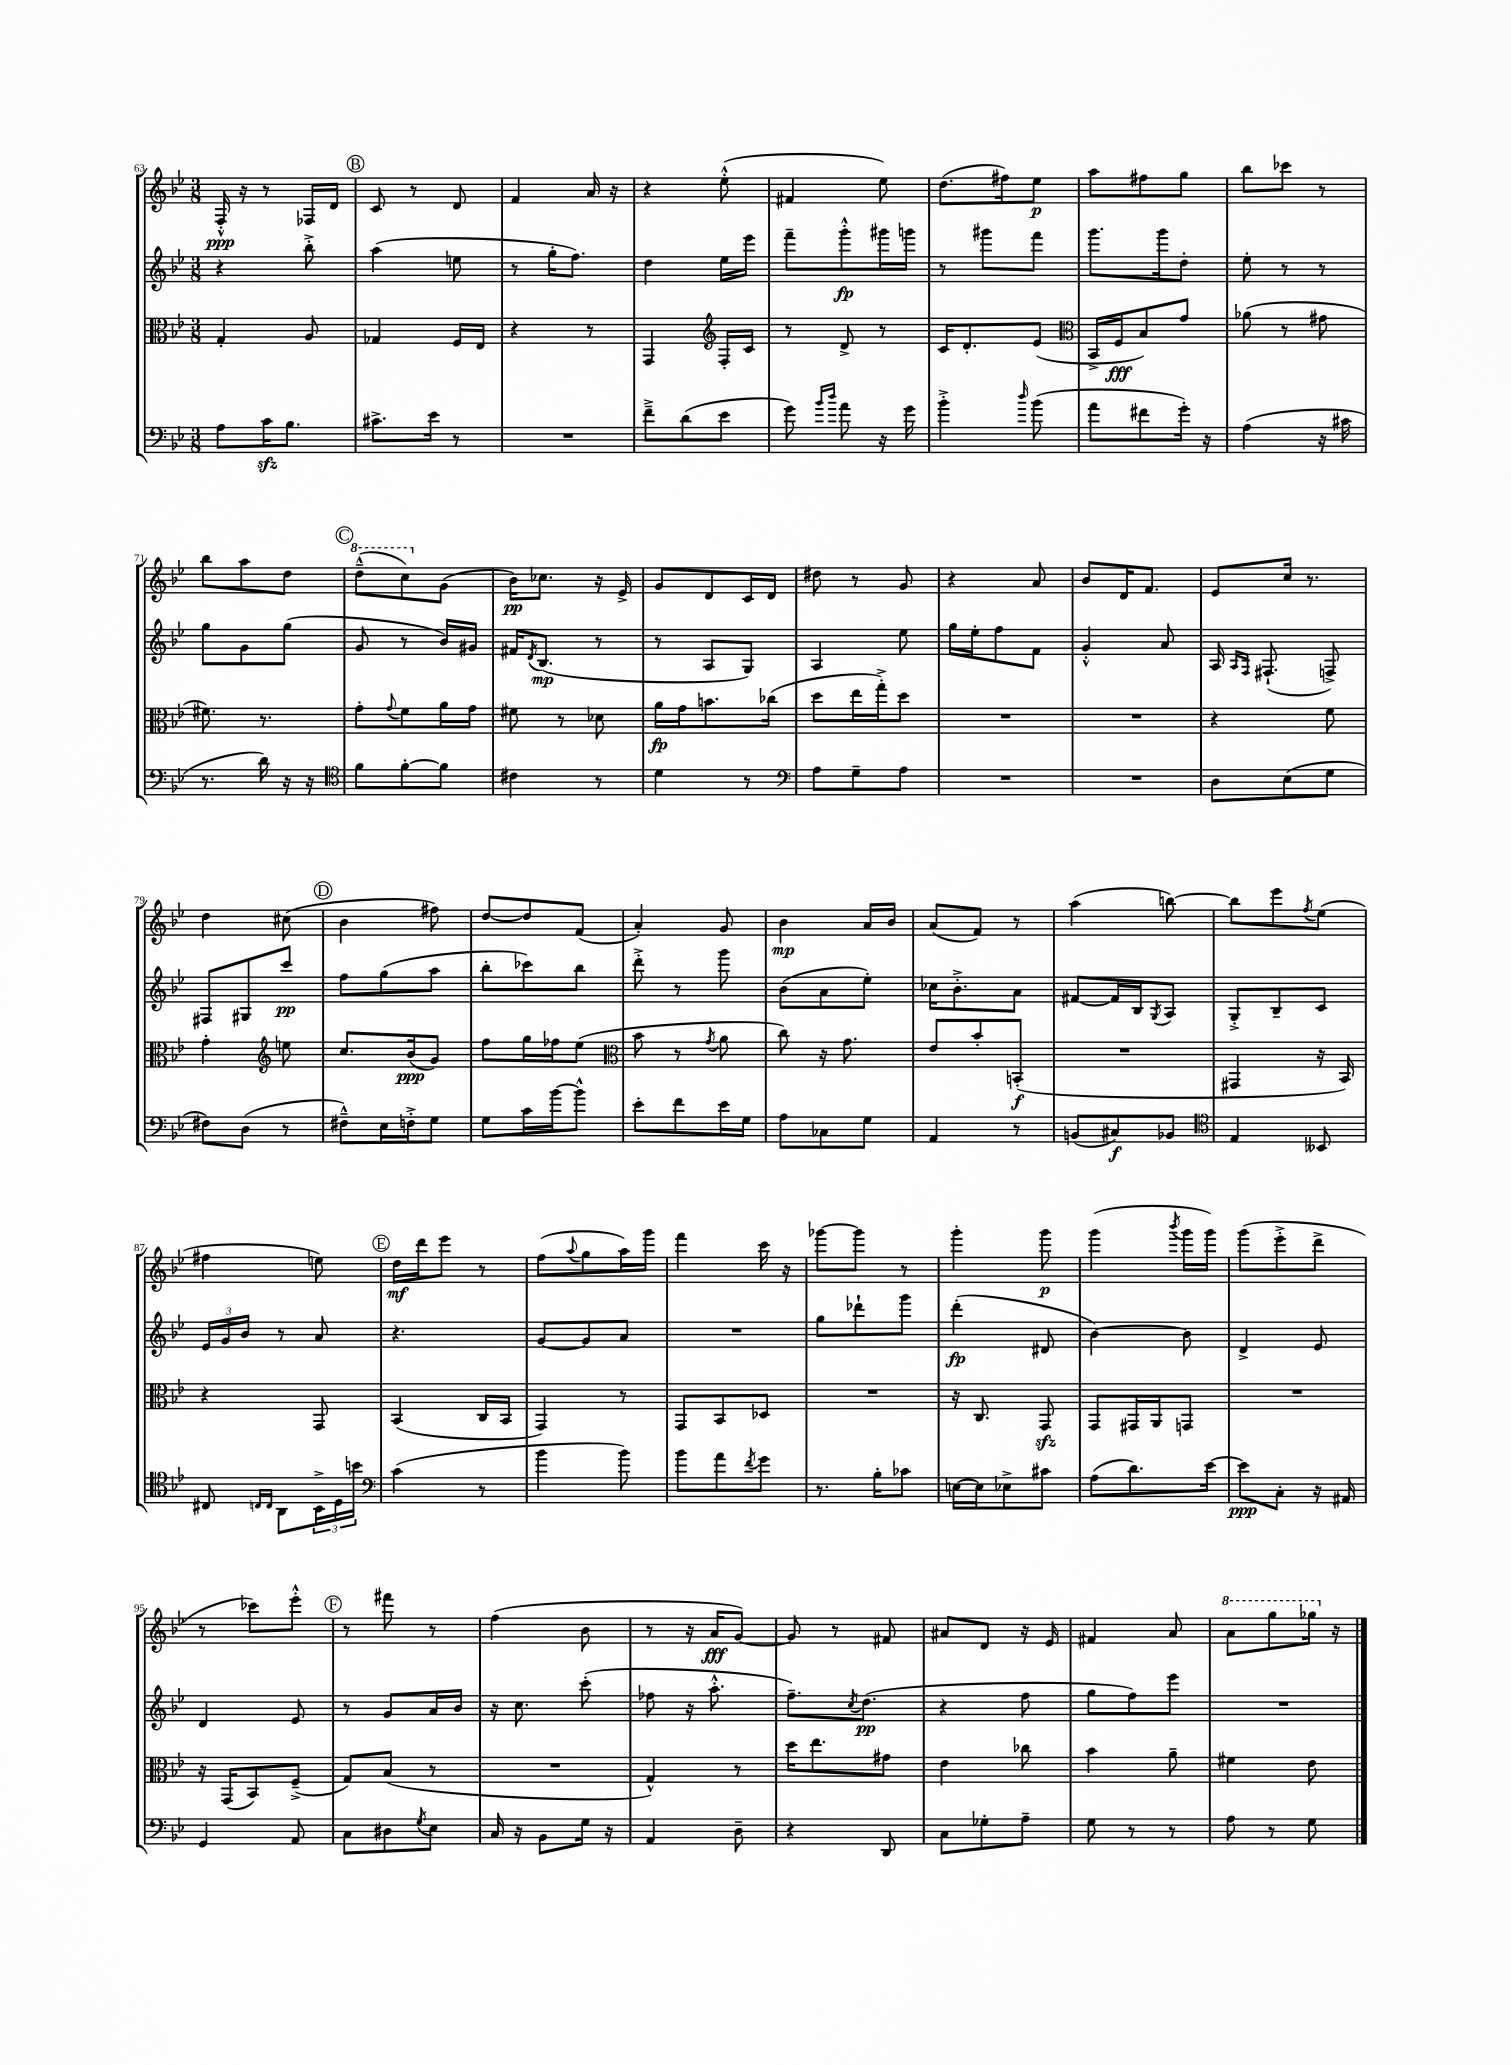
<<
\new StaffGroup <<
\new Staff = "s0" {
    \clef treble \key bes \major \numericTimeSignature \time 3/8
    f16-.-^\ppp r16 r8 fes16 d'16 |
    \mark \markup { \circle "B" } c'8 r8 d'8 |
    f'4 a'16 r16 |
    r4 ees''8-.-^( |
    fis'4 ees''8) |
    d''8.( fis''16) ees''8\p |
    a''8 fis''8 g''8 |
    bes''8 ces'''8 r8 |
    bes''8 a''8 d''8 |
    \mark \markup { \circle "C" } \ottava #1 d'''8---^( c'''8) \ottava #0 g'8( |
    bes'16\pp) ces''8. r16 ees'16-> |
    g'8 d'8 c'16 d'16 |
    dis''8 r8 g'8 |
    r4 a'8 |
    bes'8 d'16 f'8. |
    ees'8 c''16 r8. |
    d''4 cis''8( |
    \mark \markup { \circle "D" } bes'4 fis''8) |
    d''8~ d''8 f'8( |
    a'4-.) g'8 |
    bes'4\mp a'16 bes'16 |
    a'8( f'8) r8 |
    a''4( b''8~) |
    b''8 ees'''8 \acciaccatura { f''8 } ees''8( |
    fis''4 e''8) |
    \mark \markup { \circle "E" } d''16\mf d'''16 ees'''8 r8 |
    f''8( \appoggiatura { a''8 } g''8 a''16) g'''16 |
    f'''4 c'''16 r16 |
    ges'''8~ ges'''8 r8 |
    g'''4-. g'''8\p |
    g'''4( \acciaccatura { bes'''8 } g'''16 g'''16) |
    g'''8( ees'''8-.-> d'''8-> |
    r8 ces'''8) ees'''8-.-^ |
    \mark \markup { \circle "F" } r8 fis'''8 r8 |
    f''4( bes'8 |
    r8 r16 a'16\fff g'8~) |
    g'8 r8 fis'8 |
    ais'8 d'8 r16 ees'16 |
    fis'4 a'8 |
    \ottava #1 a''8 g'''8 ges'''16 \ottava #0 r16 \bar "|." |
}
\new Staff = "s1" {
    \clef treble \key bes \major \numericTimeSignature \time 3/8
    r4 bes''8-.-> |
    \mark \markup { \circle "B" } a''4( e''8 |
    r8 g''16-. f''8.) |
    d''4 ees''16 ees'''16 |
    f'''8-- g'''8-.-^\fp gis'''16 g'''16 |
    r8 gis'''8 f'''8 |
    g'''8. g'''16 d''8-. |
    ees''8-. r8 r8 |
    g''8 g'8 g''8( |
    \mark \markup { \circle "C" } g'8 r8 bes'16) gis'16 |
    fis'16 \acciaccatura { d'8 } bes8.\mp( r8 |
    r8 a8 g8) |
    a4 ees''8 |
    g''16 ees''16-. f''8 f'8 |
    g'4-.-^ a'8 |
    a16 \grace { a16 f16 } fis8.-!( f8->) |
    fis8 gis8 c'''8\pp |
    \mark \markup { \circle "D" } f''8 g''8( a''8 |
    bes''8-. ces'''8) bes''8 |
    d'''8-.-> r8 g'''8 |
    bes'8( a'8 ees''8-.) |
    ces''16 bes'8.-.-> a'8 |
    fis'8~ fis'16 bes16 \acciaccatura { g8 } a8 |
    g8-.-> bes8-- c'8 |
    \tuplet 3/2 { ees'16 g'16 bes'16 } r8 a'8 |
    \mark \markup { \circle "E" } r4. |
    g'8~ g'8 a'8 |
    R4. |
    g''8 des'''8-! g'''8 |
    d'''4-.\fp( dis'8 |
    bes'4~) bes'8 |
    d'4-> ees'8 |
    d'4 ees'8 |
    \mark \markup { \circle "F" } r8 g'8 a'16 bes'16 |
    r16 c''8. c'''8-.( |
    fes''8 r16 a''8.-.-^ |
    f''8.--) \acciaccatura { c''8 } d''8.\pp( |
    r4 f''8 |
    g''8 f''8) ees'''8 |
    R4. \bar "|." |
}
\new Staff = "s2" {
    \clef alto \key bes \major \numericTimeSignature \time 3/8
    g4-. a8 |
    \mark \markup { \circle "B" } ges4 f16 ees16 |
    r4 r8 |
    g,4 \clef treble f16-. c'16 |
    r8 d'8-> r8 |
    c'16 d'8.-. ees'8( |
    \clef alto bes,16-> f16\fff bes8) g'8 |
    aes'8( r8 gis'8 |
    fis'8.) r8. |
    \mark \markup { \circle "C" } g'8-. \appoggiatura { g'8 } f'8 a'16 g'16 |
    fis'8 r8 des'8 |
    a'16\fp g'16 b'8. ces''16( |
    d''8 ees''16 g''16-.->) d''8 |
    R4. |
    R4. |
    r4 f'8 |
    g'4-. \clef treble e''8 |
    \mark \markup { \circle "D" } c''8. bes'16\ppp( g'8) |
    f''8 g''16 fes''16 ees''8( |
    \clef alto bes'8 r8 \acciaccatura { g'8 } a'8 |
    c''8) r16 g'8. |
    ees'8 bes'8-. b,8-.\f( |
    R4. |
    gis,4 r16 bes,16) |
    r4 g,8 |
    \mark \markup { \circle "E" } bes,4( c16 bes,16 |
    g,4) r8 |
    g,8 bes,8 des8 |
    R4. |
    r16 c8. g,8\sfz |
    g,8 gis,16 a,16 g,8 |
    R4. |
    r16 g,16( bes,8) f8--->( |
    \mark \markup { \circle "F" } g8) bes8( r8 |
    R4. |
    g4-^) r8 |
    d''16 ees''8. gis'8 |
    ees'4 ces''8 |
    bes'4 a'8-- |
    fis'4 ees'8 \bar "|." |
}
\new Staff = "s3" {
    \clef bass \key bes \major \numericTimeSignature \time 3/8
    a8 c'16\sfz bes8. |
    \mark \markup { \circle "B" } cis'8.-> ees'16 r8 |
    R4. |
    f'8---> d'8( ees'8 |
    g'8) \grace { bes'16 d''16 } a'8 r16 g'16 |
    bes'4-.-> \grace { d''16 } bes'8( |
    a'8 fis'8 g'16-.) r16 |
    a4( r16 cis'16 |
    r8. d'16) r16 r16 |
    \mark \markup { \circle "C" } \clef tenor f'8 f'8~-. f'8 |
    cis'4 r8 |
    d'4 r8 |
    \clef bass a8 g8-- a8 |
    R4. |
    R4. |
    d8 ees8( g8 |
    fis8) d8( r8 |
    \mark \markup { \circle "D" } fis8---^) ees16 f16-.-> g8 |
    g8 c'16 bes'16~ bes'8-^ |
    ees'8-. f'8 ees'16 g16 |
    a8 ces8 g8 |
    a,4 r8 |
    b,8( cis8\f) bes,8 |
    \clef tenor ees4 beses,8 |
    cis8 \grace { c16 c16 } a,8 \tuplet 3/2 { bes,16-> d16 b'16 } |
    \mark \markup { \circle "E" } \clef bass c'4( r8 |
    bes'4 bes'8) |
    bes'8 a'8 \acciaccatura { f'8 } g'8 |
    r8. bes16-. ces'8 |
    e16~ e16 ees8-> cis'8 |
    a8( d'8.) ees'16~ |
    ees'8\ppp c8-. r16 ais,16 |
    g,4 a,8 |
    \mark \markup { \circle "F" } c8 dis8 \acciaccatura { g8 } ees8 |
    c16 r16 bes,8 g16 r16 |
    a,4 d8-- |
    r4 d,8 |
    c8 ges8-. a8-- |
    g8 r8 r8 |
    a8 r8 g8 \bar "|." |
}
>>
>>
\layout { \context { \Score currentBarNumber = #63 } }
